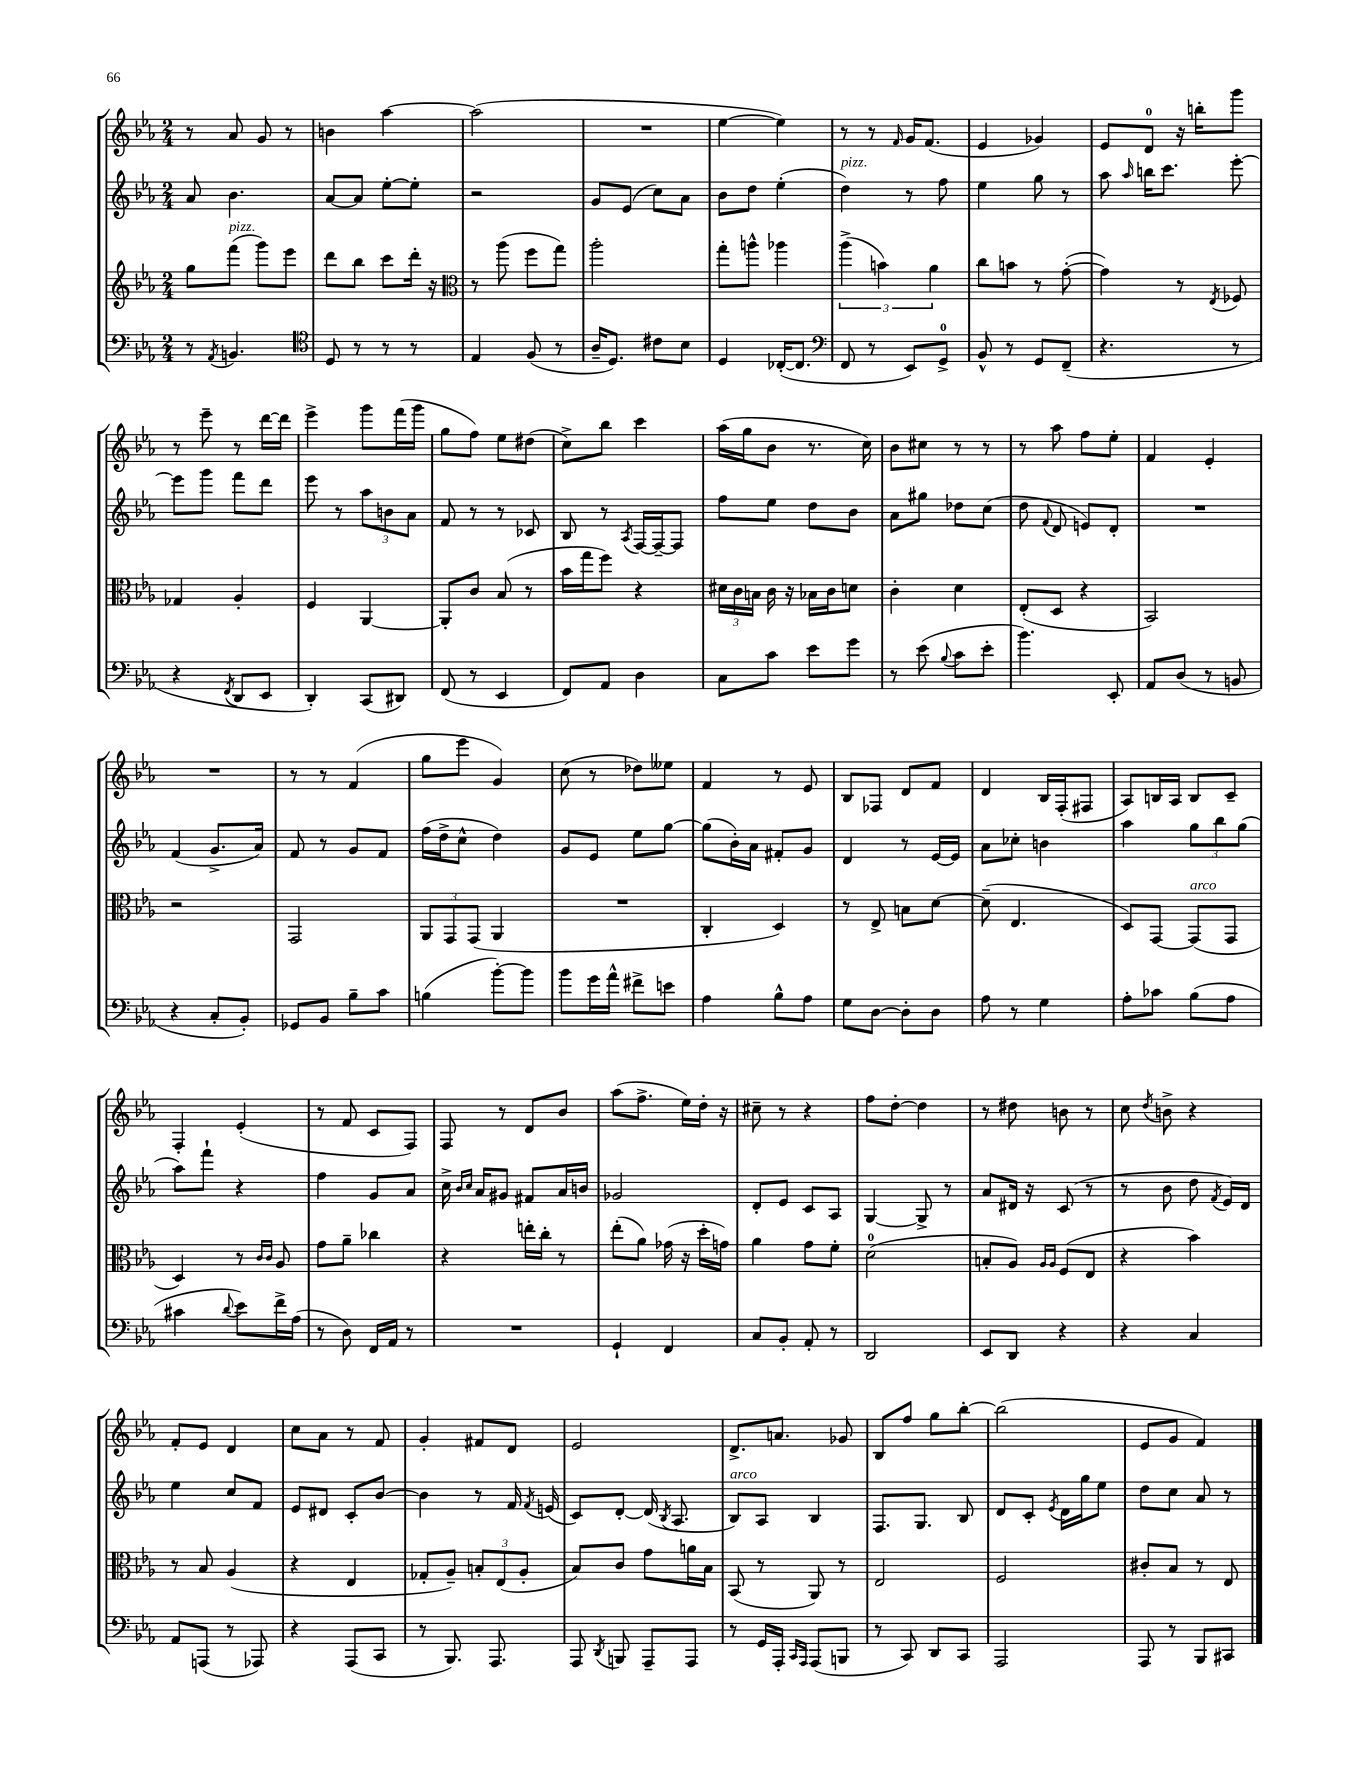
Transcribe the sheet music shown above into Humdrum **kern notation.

**kern	**kern	**kern	**kern
*part4	*part3	*part2	*part1
*staff4	*staff3	*staff2	*staff1
*clefF4	*clefG2	*clefG2	*clefG2
*k[b-e-a-]	*k[b-e-a-]	*k[b-e-a-]	*k[b-e-a-]
*M2/4	*M2/4	*M2/4	*M2/4
=24	=24	=24	=24
8r	8gg\L	8a-/	8r
8qAA-/	.	.	.
!	!LO:TX:a:i:t=pizz.	!	!
4.BBn/	(8fff\J	4.b-\	8a-/
.	8ggg\L)	.	8g/
.	8eee-\J	.	8r
=25	=25	=25	=25
*clefC4	*	*	*
8D/	8ddd\L	[8a-/L	4bn\
8r	8bb-\J	8a-/J]	.
8r	8ccc\L	[8ee-'\L	[4aa-\
8r	16ddd'\Jk	8ee-'\J]	.
.	16r	.	.
=26	=26	=26	=26
*	*clefC3	*	*
4E-/	8r	2r	(2aa-\]
.	(8aa-\	.	.
(8F/	8ff\L	.	.
8r	8gg\J)	.	.
=27	=27	=27	=27
16A-~/KL	2aa-'\	8g/L	2r
8.D/J)	.	.	.
.	.	(8e-/J	.
8c#X\L	.	8cc\L)	.
8B-\J	.	8a-\J	.
=28	=28	=28	=28
4D/	8gg'\L	8b-\L	[4ee-\
.	8aan^^\J	8dd\J	.
([16C-X'/KL	4aa-X\	(4ee-'\	4ee-\])
8.C-/J]	.	.	.
=29	=29	=29	=29
*clefF4	*	*	*
!	!	!LO:TX:a:i:t=pizz.	!
8FF/	(6aa-^\	4dd\)	8r
8r	.	.	8r
.	6bn\)	.	.
.	.	.	16qqf/
8EE-/L)	.	8r	16g/KL
.	.	.	(8.f/J
.	6a-\	.	.
8GG^/J	.	8ff\	.
=30	=30	=30	=30
8BB-^^/	8cc\L	4ee-\	4e-/
8r	8bn\J	.	.
8GG/L	8r	8gg\	4g-X/)
(8FF~/J	([8g'\	8r	.
=31	=31	=31	=31
4.r	4g\])	8aa-\	8e-/L
.	.	16qqaa-/	.
.	.	16bbn\KL	8d/J
.	.	8.ccc\J	.
.	8r	.	16r
.	.	.	16bbn'\KL
.	8qE-/	.	.
8r	8F-X/	[8eee-'\	8ggg\J
!!LO:LB:g=z
=32	=32	=32	=32
4r	4G-X/	8eee-\L]	8r
.	.	8ggg\J	8eee-~\
8qFF/	.	.	.
8DD/L	4A-'/	8fff\L	8r
8EE-/J	.	8ddd\J	[16ddd\LL
.	.	.	16ddd\JJ]
=33	=33	=33	=33
4DD'/)	4F/	8eee-\	4eee-^\
.	.	8r	.
(8CC/L	[4AA-/	12aa-\L	8ggg\L
.	.	12bn\	.
8DD#X/J)	.	.	(16fff\L
.	.	12a-\J	.
.	.	.	16ggg\JJ
=34	=34	=34	=34
(8FF/	8AA-'/L]	8f/	8gg\L
8r	8c/J	8r	8ff\J)
4EE-/	(8B-/	8r	8ee-\L
.	8r	8c-X/	(8dd#X\J
=35	=35	=35	=35
8FF/L)	16b-\LL	8B-/	8cc^\L)
.	16gg\J	.	.
8AA-/J	8ff\J)	8r	8bb-\J
.	.	8qA-/	.
4D\	4r	[16F/LL	4ccc\
.	.	16F~/J_	.
.	.	8F/J]	.
=36	=36	=36	=36
8C\L	24d#X\LL	8ff\L	(16aa-\LL
.	24c\	.	.
.	.	.	16gg\J
.	24Bn\JJ	.	.
8c\J	16c\	8ee-\J	8b-\J
.	16r	.	.
8e-\L	16B-X\LL	8dd\L	8.r
.	16c\J	.	.
8g\J	8dn\J	8b-\J	.
.	.	.	16cc\)
=37	=37	=37	=37
8r	4c'\	8a-\L	8b-\L
(8e-\	.	8gg#X\J	8cc#X\J
8qqB-/	.	.	.
8c\L	4d\	8dd-X\L	8r
8e-'\J	.	(8cc\J	8r
=38	=38	=38	=38
4.b-\)	(8E-'/L	8dd\	8r
.	.	8qqf/	.
.	8D/J	8d/	8aa-\
.	4r	8en/L)	8ff\L
8EE-'/	.	8d'/J	8ee-'\J
=39	=39	=39	=39
8AA-/L	2BB-/)	2r	4f/
(8D/J	.	.	.
8r	.	.	4e-'/
8BBn/	.	.	.
!!LO:LB:g=z
=40	=40	=40	=40
4r	2r	(4f/	2r
8C'/L	.	8.g^/L	.
8BB-'/J)	.	.	.
.	.	16a-/Jk)	.
=41	=41	=41	=41
8GG-X/L	2GG/	8f/	8r
8BB-/J	.	8r	8r
8B-~\L	.	8g/L	(4f/
8c\J	.	8f/J	.
=42	=42	=42	=42
(4Bn\	12AA-/L	(16ff\LL	8gg\L
.	.	16dd^\J	.
.	12GG/	.	.
.	.	8cc^^\J	8eee-\J
.	(12GG/J	.	.
[8b-'\L)	4AA-/	4dd\)	4g/)
8b-\J]	.	.	.
=43	=43	=43	=43
8b-\L	2r	8g/L	(8cc\
16g\L	.	8e-/J	8r
16a-^^\JJ	.	.	.
8f#X^\L	.	8ee-\L	8dd-X\L)
8en\J	.	[8gg\J	8ee--X\J
=44	=44	=44	=44
4A-\	4C'/	(8gg\L]	4f/
.	.	16b-'\L)	.
.	.	16a-\JJ	.
8B-^^\L	4D/)	8f#X'/L	8r
8A-\J	.	8g/J	8e-/
=45	=45	=45	=45
8G\L	8r	4d/	8B-/L
[8D\J	8E-^/	.	8F-X/J
8D'\L]	8Bn\L	8r	8d/L
8D\J	[8d\J	[16e-/LL	8f/J
.	.	16e-/JJ]	.
=46	=46	=46	=46
8A-\	(8d~\]	8a-\L	4d/
8r	4.E-/	8cc-X'\J	.
4G\	.	4bn\	16B-/LL
.	.	.	(16F'/J
.	.	.	8F#X/J
=47	=47	=47	=47
8A-'\L	8D/L)	4aa-\	8A-/L)
8c-X\J	[8GG/J	.	16Bn/L
.	.	.	16A-/JJ
!	!LO:TX:a:i:t=arco	!	!
(8B-\L	(8GG/L]	12gg\L	8B/L
.	.	12bb-\	.
8A-\J	8GG/J	.	8c~/J
.	.	(12gg\J	.
!!LO:LB:g=z
=48	=48	=48	=48
4c#X\	4D/)	8aa-\L)	4F'/
.	.	8fff`\J	.
8qqd/	.	.	.
8e-\L)	8r	4r	(4e-'/
.	16qqc/LL	.	.
.	16qqc/JJ	.	.
16f^\L	8A-/	.	.
(16A-\JJ	.	.	.
=49	=49	=49	=49
8r	8g\L	4ff\	8r
8D\)	8a-~\J	.	8f/
16FF/LL	4cc-X\	8g/L	8c/L
16AA-/JJ	.	.	.
8r	.	8a-/J	8F/J)
=50	=50	=50	=50
2r	4r	16cc^\	8F/
.	.	16qqb-/LL	.
.	.	16qqcc/JJ	.
.	.	16a-/KL	.
.	.	8g#X/J	8r
.	16een'\LL	8f#X/L	8d/L
.	16cc'\JJ	.	.
.	8r	16a-/L	8b-/J
.	.	16bn/JJ	.
=51	=51	=51	=51
4GG`/	(8ee-'\L	2g-X/	(8aa-\L
.	8a-\J)	.	8.ff^\J
4FF/	(16g-X\	.	.
.	16r	.	16ee-\LL)
.	16dd'\LL	.	16dd'\JJ
.	16gn\JJ)	.	16r
=52	=52	=52	=52
8C/L	4a-\	8d'/L	8cc#X~\
8BB-'/J	.	8e-/J	8r
8AA-'/	8g\L	8c/L	4r
8r	8f'\J	8A-/J	.
=53	=53	=53	=53
2DD/	(2d\	[4G/	8ff\L
.	.	.	[8dd'\J
.	.	8G^/]	4dd\]
.	.	8r	.
=54	=54	=54	=54
8EE-/L	8Bn'/L	8a-/L	8r
8DD/J	8A-/J)	16d#X/Jk	8dd#X\
.	.	16r	.
.	16qqA-/LL	.	.
.	16qqA-/JJ	.	.
4r	(8F/L	(8c/	8bn\
.	8E-/J	8r	8r
=55	=55	=55	=55
4r	4r	8r	8cc\
.	.	.	8qdd/
.	.	8b-\	8bn^\
4C/	4b-\)	8dd\	4r
.	.	8qf/	.
.	.	16e-/LL)	.
.	.	16d/JJ	.
!!LO:LB:g=z
=56	=56	=56	=56
8AA-/L	8r	4ee-\	8f'/L
(8AAAn/J	8B-/	.	8e-/J
8r	(4A-/	8cc/L	4d/
8AAA-X/)	.	8f/J	.
=57	=57	=57	=57
4r	4r	8e-/L	8cc\L
.	.	8d#X/J	8a-\J
(8AAA-/L	4E-/	8c'/L	8r
8CC/J	.	[8b-/J	8f/
=58	=58	=58	=58
8r	8G-X'/L	4b-\]	4g'/
8.BBB-/)	8A-~/J)	.	.
.	12Bn'/L	8r	8f#X/L
8.AAA-/	.	.	.
.	(12E-/	.	.
.	.	16f/	8d/J
.	12A-'/J	.	.
.	.	8qf/	.
.	.	(16en/	.
=59	=59	=59	=59
8AAA-/	8B-/L)	8c/L)	2e-/
8qDD/	.	.	.
8BBBn/	8c/J	[8d'/J	.
8AAA-~/L	8g\L	(16d/]	.
.	.	8qB-/	.
.	.	8.A-/	.
8AAA-/J	16an\L	.	.
.	16B-\JJ	.	.
=60	=60	=60	=60
!	!	!LO:TX:a:i:t=arco	!
8r	(8BB-/	8B-/L)	8.d^/L
16GG/LL	8r	8A-/J	.
16AAA-'/JJ	.	.	8.an/J
16qqCC/LL	.	.	.
16qqAAA-/JJ	.	.	.
(8AAA-/L	8AA-/)	4B-/	.
8BBBn/J	8r	.	8g-X/
=61	=61	=61	=61
8r	2E-/	8.F/L	8B-/L
8CC/)	.	.	8ff/J
.	.	8.G/J	.
8DD/L	.	.	8gg\L
8CC/J	.	8B-/	[8bb-'\J
=62	=62	=62	=62
2AAA-/	2F/	8d/L	(2bb-\]
.	.	8c'/J	.
.	.	8qe-/	.
.	.	16d\LL	.
.	.	16gg\J	.
.	.	8ee-\J	.
=63	=63	=63	=63
8AAA-/	8c#X'/L	8dd\L	8e-/L
8r	8B-/J	8cc\J	8g/J
8BBB-/L	8r	8a-/	4f/)
8CC#X/J	8E-/	8r	.
==	==	==	==
*-	*-	*-	*-
